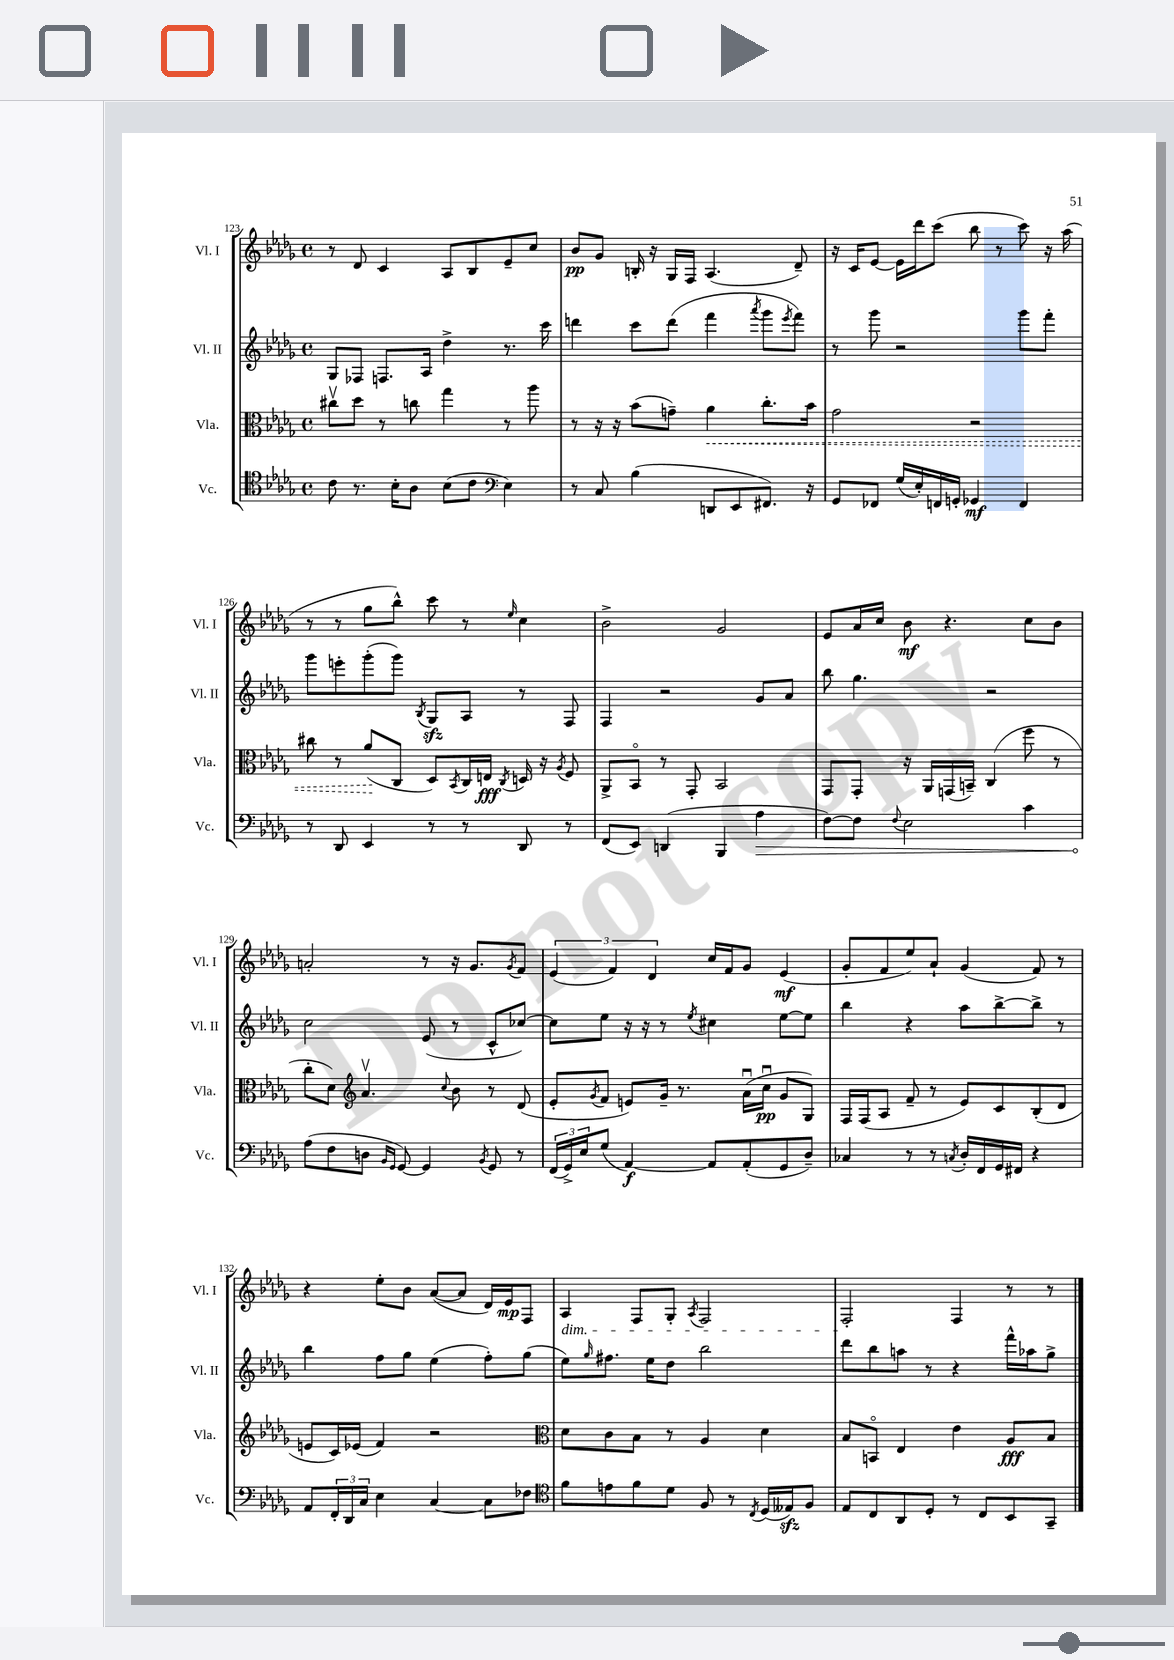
<<
\new StaffGroup <<
\new Staff = "s0" \with { instrumentName = "Vl. I" shortInstrumentName = "Vl. I" } {
    \clef treble \key des \major \defaultTimeSignature \time 4/4
    r8 des'8 c'4 aes8 bes8 ees'8-- c''8 |
    bes'8\pp ges'8 b16-. r16 ges16 f16 aes4.( des'8--) |
    r16 c'16 ees'8~ ees'16 des'''16 c'''8( bes''8 r8 c'''8) r16 aes''16( |
    r8 r8 ges''8 bes''8-^) c'''8 r8 \grace { ees''16 } c''4 |
    bes'2-> ges'2 |
    ees'8 aes'16 c''16 bes'8\mf r4. c''8 bes'8 |
    a'2-. r8 r16 ges'8. \acciaccatura { ges'8 } f'8 |
    \tuplet 3/2 { ees'4( f'4) des'4 } c''16 f'16 ges'8 ees'4\mf( |
    ges'8-. f'8 ees''8) aes'8-! ges'4( f'8) r8 |
    r4 ees''8-. bes'8 aes'8~( aes'8 des'16) ees'16\mp f8 |
    aes4\dim f8 ges8-. \acciaccatura { aes8 } f2 |
    f2-.\! f4 r8 r8 \bar "|." |
}
\new Staff = "s1" \with { instrumentName = "Vl. II" shortInstrumentName = "Vl. II" } {
    \clef treble \key des \major \defaultTimeSignature \time 4/4
    ges8 fes8 f8. aes16 des''4-> r8. c'''16 |
    d'''4 c'''8 d'''8( f'''4 \acciaccatura { aes'''8 } ges'''8 \acciaccatura { ees'''8 } f'''8) |
    r8 ges'''8 r2 ges'''8 f'''8-. |
    ges'''8 e'''8-. ges'''8-.( ges'''8) \acciaccatura { bes8 } ges8\sfz aes8 r8 f8 |
    f4 r2 ges'8 aes'8 |
    bes''8 ges''4. r2 |
    c''2 ees'8( r8 c'8-^ ces''8~) |
    ces''8 ees''8 r16 r16 r8 \acciaccatura { ees''8 } cis''4 ees''8~ ees''8 |
    bes''4 r4 aes''8 bes''8~-> bes''8-> r8 |
    bes''4 f''8 ges''8 ees''4( f''8-.) ges''8( |
    ees''8) \grace { ges''16 } fis''8. ees''16 des''8 bes''2 |
    des'''8 bes''8 a''8 r8 r4 f'''16-^ aes''16 ges''8-> \bar "|." |
}
\new Staff = "s2" \with { instrumentName = "Vla." shortInstrumentName = "Vla." } {
    \clef alto \key des \major \defaultTimeSignature \time 4/4
    cis''8\upbow des''8 r8 c''8 ges''4 r8 aes''8 |
    r8 r16 r16 bes'8( g'8--) \once \override Hairpin.style = #'dashed-line aes'4\< c''8.-. bes'16 |
    ges'2 r2 |
    cis''8 r8 aes'8\!( c8 des8) \acciaccatura { bes,8 } c16 e16\fff \acciaccatura { c8 } d16 r16 \acciaccatura { aes8 } f8 |
    aes,8-> bes,8\flageolet r8 ges,8-. bes,2 |
    ges,8 ges,8-. r16 aes,16 g,16( b,16--) c4( f''8 r8 |
    c''8-. des'8) \clef treble aes'4.\upbow \appoggiatura { c''8 } bes'8 r8 des'8( |
    ees'8-. \acciaccatura { ges'8 } f'8 e'8) ges'16-- r8. aes'16\downbow( c''16\downbow\pp ges'8 ges8) |
    f16 f16( aes8 f'8-- r8 ees'8) c'8 bes8-.( des'8 |
    e'8 c'16) ees'16( f'4) r2 |
    \clef alto des'8 c'8 bes8 r8 aes4 des'4 |
    bes8 b,8\flageolet ees4 ees'4 aes8\fff bes8 \bar "|." |
}
\new Staff = "s3" \with { instrumentName = "Vc." shortInstrumentName = "Vc." } {
    \clef tenor \key des \major \defaultTimeSignature \time 4/4
    c'8 r8. bes16-. aes8 bes8( c'8 \clef bass ees4) |
    r8 c8 bes4( d,8 ees,8 fis,8.) r16 |
    ges,8 fes,8 ges16( ees16-.) f,16 g,16-. ges,4\mf f,4 |
    r8 des,8 ees,4 r8 r8 des,8 r8 |
    f,8( ees,8) d,4( bes,,4 \once \override Hairpin.circled-tip = ##t aes4\> |
    f8~) f8 \appoggiatura { f8 } ees2 c'4 |
    aes8\!( f8 d8 \grace { bes,16 ges,16 } ges,8~) ges,4 \acciaccatura { bes,8 } ges,8 r8 |
    \tuplet 3/2 { f,16( ges,16->) ees16 } ges8( aes,4~\f) aes,8 aes,8-.( ges,8 des8--) |
    ces4 r8 r8 \acciaccatura { c8 } des16-. f,16 ges,16 fis,16 r4 |
    aes,8 \tuplet 3/2 { f,16-. des,16 c16 } ees4 c4~ c8 fes8 |
    \clef tenor f'8 e'8 f'8 des'8 f8 r8 \acciaccatura { c8 } des16( eeses16\sfz) f8 |
    ees8 c8 aes,8 des8-. r8 c8 bes,8 ges,8-- \bar "|." |
}
>>
>>
\layout { \context { \Score currentBarNumber = #123 } }
